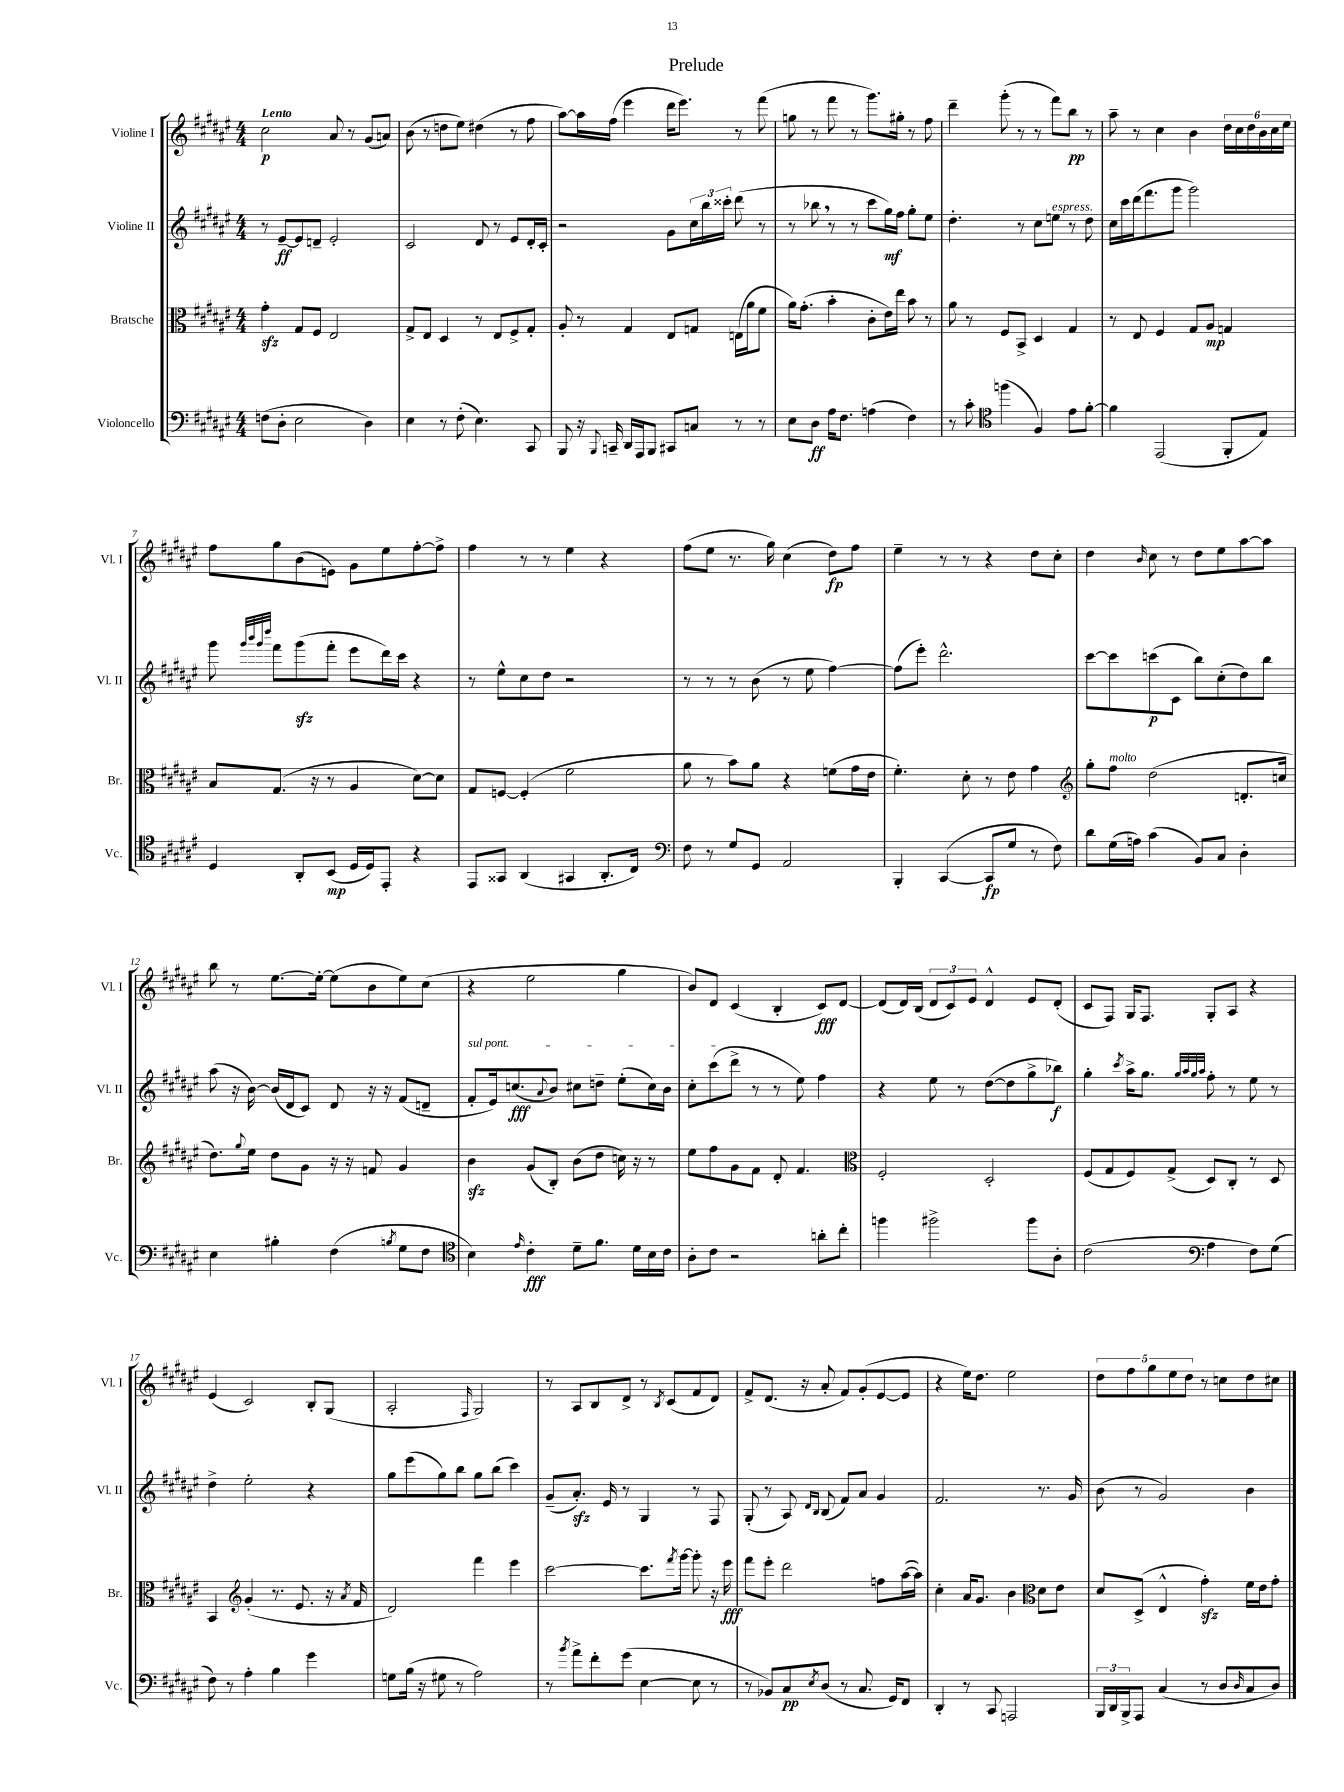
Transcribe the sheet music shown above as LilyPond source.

\header { title = "Prelude" }
<<
\new StaffGroup <<
\new Staff = "s0" \with { instrumentName = "Violine I" shortInstrumentName = "Vl. I" } {
    \clef treble \key fis \major \numericTimeSignature \time 4/4 \tempo "Lento"
    cis''2\p ais'8 r8 gis'8( a'8) |
    b'8( r8 d''8 eis''8) dis''4( r8 fis''8 |
    ais''8~) ais''16 fis''16( eis'''4 dis'''16 eis'''8.) r8 fis'''8( |
    g''8 r8 fis'''8 r8 gis'''8.) gis''16-. r8 fis''8 |
    dis'''4-- gis'''8-.( r8 r8 fis'''8) b''8\pp r8 |
    ais''8-- r8 cis''4 b'4 \tuplet 6/4 { dis''16 cis''16 dis''16 b'16 cis''16 eis''16 } |
    fis''8 gis''8 b'8( e'8) gis'8 eis''8 fis''8~-. fis''8-> |
    fis''4 r8 r8 eis''4 r4 |
    fis''8( eis''8 r8. gis''16) cis''4( dis''8\fp) fis''8 |
    eis''4-- r8 r8 r4 dis''8 cis''8-. |
    dis''4 \grace { b'16 } cis''8 r8 dis''8 eis''8 ais''8~ ais''8 |
    b''8 r8 eis''8.~ eis''16~-. eis''8( b'8 eis''8) cis''8( |
    r4 eis''2 gis''4 |
    b'8) dis'8 cis'4( b4-. cis'8\fff) dis'8~ |
    dis'8( dis'16) b16( \tuplet 3/2 { dis'8 cis'8) eis'8 } dis'4-^ eis'8 dis'8-.( |
    cis'8 fis8) gis16 fis8. gis8-. ais8 r4 |
    eis'4( cis'2) b8-. gis8( |
    ais2-. \grace { fis16 } gis2) |
    r8 ais8 b8 dis'8-> r8 \acciaccatura { b8 } cis'8( fis'8 dis'8) |
    fis'8-> dis'8.( r16 ais'8-. fis'8) gis'8-.( eis'8~ eis'8 |
    r4 eis''16) dis''8. eis''2 |
    \tuplet 5/4 { dis''8 fis''8 gis''8 eis''8 dis''8 } r8 c''8 dis''8 cis''8 \bar "|." |
}
\new Staff = "s1" \with { instrumentName = "Violine II" shortInstrumentName = "Vl. II" } {
    \clef treble \key fis \major \numericTimeSignature \time 4/4
    r8 eis'8~--\ff eis'8 d'8-- eis'2-. |
    cis'2 dis'8 r8 eis'8 dis'16-. cis'16-. |
    r2 gis'8 \tuplet 3/2 { cis''16 b''16 cisis'''16-. } dis'''8( r8 |
    r8 bes''8 \breathe r8 r8 cis'''8 gis''16\mf) fis''16 gis''8-. eis''8 |
    dis''4.-. r8 cis''8 e''8^\markup { \italic "espress." } r8 dis''8 |
    cis''16 cis'''16 dis'''16( fis'''8. gis'''8 gis'''2) |
    gis'''8 \grace { gis'''32 b'''32 gis'''32 dis''''32 } fis'''8 gis'''8\sfz( fis'''8-. eis'''8 dis'''16) cis'''16 r4 |
    r8 eis''8-^ cis''8 dis''8 r2 |
    r8 r8 r8 b'8( r8 eis''8 fis''4~) |
    fis''8( eis'''8-.) dis'''2.-^ |
    cis'''8~ cis'''8 c'''8\p( cis'8 b''8) cis''8-.( dis''8) b''8 |
    ais''8( r16 b'16~) b'16( dis'16 cis'8) dis'8 r16 r16 fis'8( d'8-- |
    \once \override TextSpanner.bound-details.left.text = \markup { \italic "sul pont." } fis'8-.\startTextSpan eis'16) c''8.\fff( \appoggiatura { ais'8 } b'8) cis''8 d''8-- eis''8-.( cis''16) b'16 |
    cis''8-. cis'''8( dis'''8->\stopTextSpan r8 r8 eis''8) fis''4 |
    r4 eis''8 r8 dis''8~( dis''8 gis''8-> bes''8\f) |
    gis''4-. \acciaccatura { cis'''8 } ais''16-> gis''8. \grace { gis''32 ais''32 gis''32 ais''32 } fis''8-. r8 eis''8 r8 |
    dis''4-> eis''2-. r4 |
    gis''8 eis'''8( gis''8) b''8 gis''8 b''8( cis'''4) |
    gis'8--( ais'8.-.\sfz) eis'16 r8 gis4 r8 fis8 |
    gis8-.( r8 ais8) \grace { dis'16 b16 } b8( fis'8) ais'8 gis'4 |
    fis'2. r8. gis'16 |
    b'8( r8 gis'2) b'4 \bar "|." |
}
\new Staff = "s2" \with { instrumentName = "Bratsche" shortInstrumentName = "Br." } {
    \clef alto \key fis \major \numericTimeSignature \time 4/4
    gis'4-.\sfz gis8 fis8 eis2 |
    gis8-> eis8 dis4 r8 eis8 fis8-> gis8-. |
    ais8-. r8 gis4 eis8 g8 e16( ais'16 fis'8 |
    ais'16) gis'8.-.( b'4-. cis'8-. eis'16) eis''16 b'8 r8 |
    ais'8 r8 fis8 b,8-> dis4 gis4 |
    r8 eis8 fis4 gis8 ais8\mp g4 |
    b8 gis8.( r16 r8 ais4 dis'8~) dis'8 |
    gis8 f8~ f4-.( fis'2 |
    ais'8 r8 b'8) ais'8 r4 f'8( gis'16 eis'16 |
    fis'4.-.) dis'8-. r8 eis'8 gis'4 |
    \clef treble gis''8-. fis''8^\markup { \italic "molto" } dis''2( d'8.-. c''16 |
    dis''8.) \appoggiatura { gis''8 } eis''16 dis''8 gis'8 r16 r16 f'8 gis'4 |
    b'4\sfz gis'8( b8-.) b'8( dis''8 c''16) r16 r8 |
    eis''8 fis''8 gis'8 fis'8 dis'8-. fis'4. |
    \clef alto fis2-. dis2-. |
    fis8( gis8 fis8) gis8->( dis8) cis8-. r8 dis8 |
    b,4 \clef treble gis'4-.( r8. eis'8. r16 \acciaccatura { ais'8 } fis'16 |
    dis'2) fis'''4 eis'''4 |
    cis'''2~ cis'''8. \acciaccatura { fis'''8 } gis'''16~ gis'''8-. r16 eis'''16\fff |
    fis'''8 eis'''8-. dis'''2 f''8 ais''16~( ais''16) |
    cis''4-. ais'16 gis'8. b'4 \clef alto dis'8 eis'8 |
    dis'8 dis8->( eis4-^ gis'4-.\sfz) fis'16 eis'16 gis'8-. \bar "|." |
}
\new Staff = "s3" \with { instrumentName = "Violoncello" shortInstrumentName = "Vc." } {
    \clef bass \key fis \major \numericTimeSignature \time 4/4
    f8( dis8-. eis2 dis4) |
    eis4 r8 fis8-.( eis4.) cis,8 |
    b,,8 r16 \appoggiatura { b,,8 } c,16-- dis,16 ais,,16 b,,8 cis,8 c8 r8 r8 |
    eis8 dis8\ff ais16 fis8. a4( fis4) |
    r8 cis'8-. \clef tenor f''4( fis4) eis'8 fis'8~-. |
    fis'4 eis,2( fis,8-. eis8) |
    dis4 ais,8-. b,8\mp( dis16 dis16) eis,8-. r4 |
    eis,8 gisis,8 ais,4( gis,4 ais,8.-. cis16) |
    \clef bass fis8 r8 gis8 gis,8 ais,2 |
    b,,4-. cis,4~( cis,8\fp gis8 r8 fis8) |
    dis'8 gis16( a16) cis'4( b,8) cis8 dis4-. |
    eis4 bis4-. fis4( \acciaccatura { b8 } gis8 fis8 |
    \clef tenor b4) \grace { eis'16 } cis'4-.\fff dis'8-- fis'8. dis'16 b16 cis'16 |
    ais8-. cis'8 r2 a'8-. cis''8-. |
    f''4 fis''2-> fis''8 ais8-. |
    cis'2( \clef bass ais4 fis8) gis8( |
    fis8) r8 ais4-. b4 gis'4 |
    g8 b16( r16 gis8 r8 ais2) |
    r8 \acciaccatura { b'8 } ais'8-> fis'8-. gis'8( eis4~ eis8 r8 |
    r8 bes,8) cis8\pp \acciaccatura { eis8 } dis8( r8 cis8. gis,16) fis,8 |
    dis,4-. r8 cis,8 a,,2 |
    \tuplet 3/2 { b,,16 dis,16 b,,16-> } ais,,8 cis4( r8 dis8 \grace { dis16 } cis8 dis8) \bar "|." |
}
>>
>>
